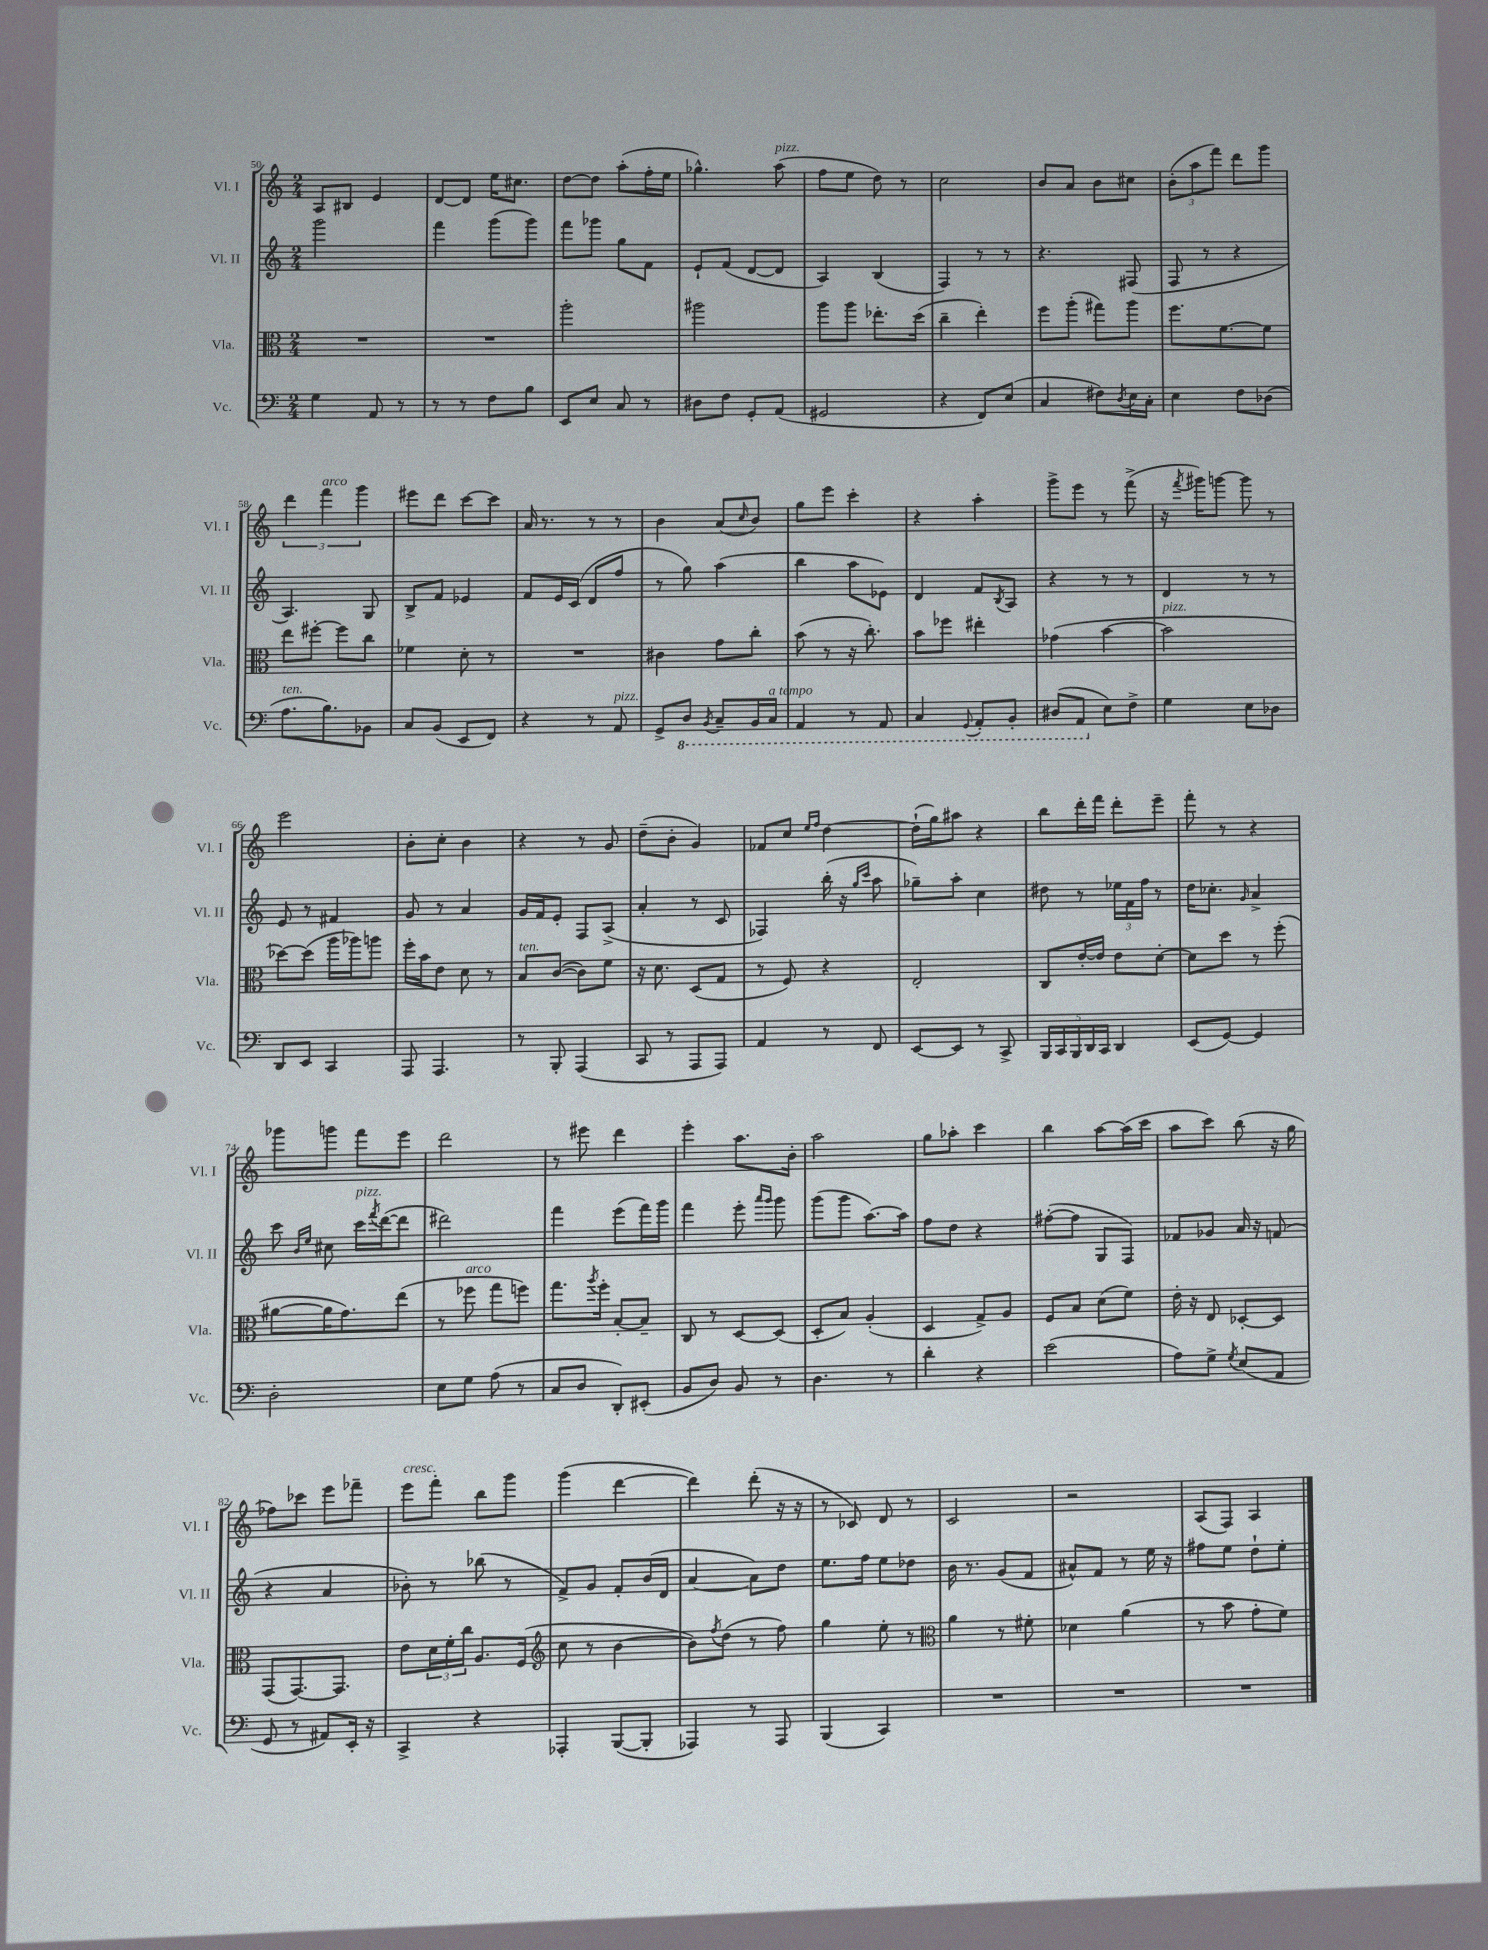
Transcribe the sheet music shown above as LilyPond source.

<<
\new StaffGroup <<
\new Staff = "s0" \with { instrumentName = "Vl. I" shortInstrumentName = "Vl. I" } {
    \clef treble \key c \major \numericTimeSignature \time 2/4
    a8 bis8 e'4 |
    d'8~ d'8 e''16 cis''8. |
    d''8~ d''8 a''8-.( f''16-. e''16 |
    ges''4.-^) a''8^\markup { \italic "pizz." }( |
    f''8 e''8 d''8) r8 |
    c''2 |
    b'8 a'8 b'8 cis''8 |
    \tuplet 3/2 { b'8-.( a''8 f'''8) } d'''8 g'''8 |
    \tuplet 3/2 { d'''4 f'''4^\markup { \italic "arco" } g'''4 } |
    eis'''8 d'''8 c'''8~ c'''8 |
    a'16 r8. r8 r8 |
    b'4 a'8( \grace { c''16 } b'8) |
    g''8 e'''8 c'''4-. |
    r4 a''4-. |
    g'''8-> e'''8 r8 f'''8->( |
    r16 \acciaccatura { f'''8 } gis'''16) g'''8~ g'''8 r8 |
    e'''2 |
    b'8-. c''8-. b'4 |
    r4 r8 g'8 |
    d''8--( b'8-. g'4) |
    fes'8 c''8 \grace { e''16 f''16 } d''4~ |
    d''16-!( g''16) ais''8 r4 |
    b''8 d'''16-. f'''16 d'''8-. e'''8-- |
    f'''8-. r8 r4 |
    ges'''8 g'''8 f'''8 e'''8 |
    d'''2 |
    r8 eis'''8 d'''4 |
    e'''4-. a''8. b'16-. |
    a''2 |
    g''8 aes''8-. c'''4 |
    b''4 a''8~ a''16( c'''16 |
    a''8 c'''8) b''8( r16 g''16 |
    fes''8) ces'''8 e'''8 fes'''8-- |
    e'''8^\markup { \italic "cresc." } f'''8-. b''8 g'''8 |
    g'''4( d'''4~ |
    d'''4) d'''8-.( r16 r16 |
    r8 ces'8) d'8 r8 |
    c'2 |
    r2 |
    a8( f8) a4 \bar "|." |
}
\new Staff = "s1" \with { instrumentName = "Vl. II" shortInstrumentName = "Vl. II" } {
    \clef treble \key c \major \numericTimeSignature \time 2/4
    g'''2 |
    f'''4 g'''8( g'''8) |
    f'''8 ges'''8 g''8 f'8 |
    e'8-! f'8( d'8~ d'8 |
    a4) b4( |
    f4) r8 r8 |
    r4. fis8( |
    f8 r8 r4 |
    a4.) g8 |
    b8-> f'8 ees'4 |
    f'8 e'16 c'16( d'8 f''8 |
    r8 g''8) a''4( |
    b''4 a''8 ees'8) |
    d'4 f'8 \acciaccatura { b8 } a8 |
    r4 r8 r8 |
    d'4 r8 r8 |
    e'8 r8 fis'4 |
    g'8 r8 a'4 |
    g'16 f'16 e'8-. f8 a8->( |
    a'4-. r8 c'8 |
    fes4) b''16-.( r16 \grace { g''16 c'''16 } a''8 |
    ges''8--) a''8-. c''4 |
    dis''8 r8 \tuplet 3/2 { ees''16 f'16 f''16 } r8 |
    d''16 ces''8.-. \grace { g'16 } a'4-> |
    c'''8 \grace { b'16 e''16 } cis''8 c'''16^\markup { \italic "pizz." } \acciaccatura { f'''8 } d'''16~( d'''8 |
    dis'''2) |
    f'''4 e'''8( f'''16) g'''16 |
    f'''4 e'''8-. \grace { a'''16 g'''16 } g'''8 |
    g'''8( g'''8 a''8.~) a''16 |
    f''8 d''8 r4 |
    fis''8~-.( fis''8 g8 f8) |
    fes'8 ges'8 a'16 r16 f'8( |
    r4 a'4 |
    bes'8-.) r8 bes''8( r8 |
    f'8->) g'8 f'8-. b'16( d'16 |
    a'4~ a'8) d''8 |
    e''8. f''16 e''8 des''8 |
    b'16 r8. g'8( f'8 |
    ais'8-^) f'8 r8 e''16 r16 |
    fis''8 e''8 d''8-! e''8-. \bar "|." |
}
\new Staff = "s2" \with { instrumentName = "Vla." shortInstrumentName = "Vla." } {
    \clef alto \key c \major \numericTimeSignature \time 2/4
    R2 |
    R2 |
    a''2-. |
    ais''2 |
    a''8 a''8 ees''8.-. d''16( |
    c''4-- e''4-.) |
    f''8 a''8-.( gis''8) a''8 |
    f''8. f'8.~ f'8 |
    e''8 fis''8~-. fis''8 c''8 |
    fes'4 d'8-. r8 |
    R2 |
    cis'4 g'8 c''8-. |
    b'8( r8 r16 c''8.-.) |
    b'8 fes''8 eis''4-. |
    ges'4( b'4~ |
    b'2^\markup { \italic "pizz." } |
    des''8~) des''8( a''16 aes''16) a''8 |
    f''16-. b'16 e'8 d'8 r8 |
    b8^\markup { \italic "ten." } c'8~( c'8) f'8 |
    r16 d'8. d8( g8 |
    r8 f8) r4 |
    e2-. |
    c8 e'16~-. e'16 e'8 d'8~-. |
    d'8 d''8 r8 f''8-.( |
    ais'8~ ais'16 g'8.) e''8( |
    r8 fes''8^\markup { \italic "arco" } g''8 f''8) |
    g''8. \acciaccatura { a''8 } f''16-. b8~-. b8-- |
    c8 r8 d8~ d8( |
    d8-. b8) a4-.( |
    d4 g8->) a8 |
    f8 b8 d'8( f'8) |
    e'16-. r16 e8 des8~-. des8 |
    g,8( g,8.~) g,8. |
    e'8 \tuplet 3/2 { d'16 f'16-. c''16 } a8. f16( |
    \clef treble c''8 r8 b'4~ |
    b'8) \acciaccatura { f''8 } d''8( r8 f''8) |
    g''4 e''8-. r8 |
    \clef alto a'4 r8 fis'8-. |
    des'4 a'4( |
    r8 b'8 g'8-. f'8) \bar "|." |
}
\new Staff = "s3" \with { instrumentName = "Vc." shortInstrumentName = "Vc." } {
    \clef bass \key c \major \numericTimeSignature \time 2/4
    g4 a,8 r8 |
    r8 r8 f8 b8 |
    e,8 e8 c8 r8 |
    dis8 f8 g,8-. a,8( |
    gis,2 |
    r4 f,8) e8( |
    c4 fis8) \acciaccatura { d8 } e16 c16-. |
    e4 f8 des8( |
    a8.^\markup { \italic "ten." } b8.) bes,8 |
    c8 b,8( e,8 f,8) |
    r4 r8 a,8^\markup { \italic "pizz." } |
    g,8-> \ottava #-1 d,8 \acciaccatura { b,,8 } c,8-- b,,16 c,16^\markup { \italic "a tempo" } |
    a,,4 r8 a,,8 |
    c,4 \appoggiatura { g,,8 } a,,8-. b,,8-. |
    dis,8( a,,8 \ottava #0 e8) f8-> |
    g4 e8 des8 |
    d,8 e,8 c,4 |
    a,,8 a,,4. |
    r8 b,,8-. a,,4( |
    c,8 r8 a,,8 a,,8) |
    a,4 r8 f,8 |
    e,8~ e,8 r8 c,8-> |
    \tuplet 5/4 { b,,16 c,16 b,,16 d,16 c,16 } d,4 |
    e,8( g,8~) g,4 |
    d2-. |
    e8 g8 a8( r8 |
    c8 d8 d,8-.) eis,8-.( |
    b,8 d8) b,8 r8 |
    d4. r8 |
    d'4-. r4 |
    e'2( |
    a8) g8-> \acciaccatura { g8 } e8( a,8 |
    g,8 r8 ais,8) e,16-. r16 |
    c,4-> r4 |
    aes,,4-. b,,8~( b,,8-. |
    aes,,4) r8 aes,,8 |
    b,,4( c,4) |
    R2 |
    R2 |
    R2 \bar "|." |
}
>>
>>
\layout { \context { \Score currentBarNumber = #50 } }
